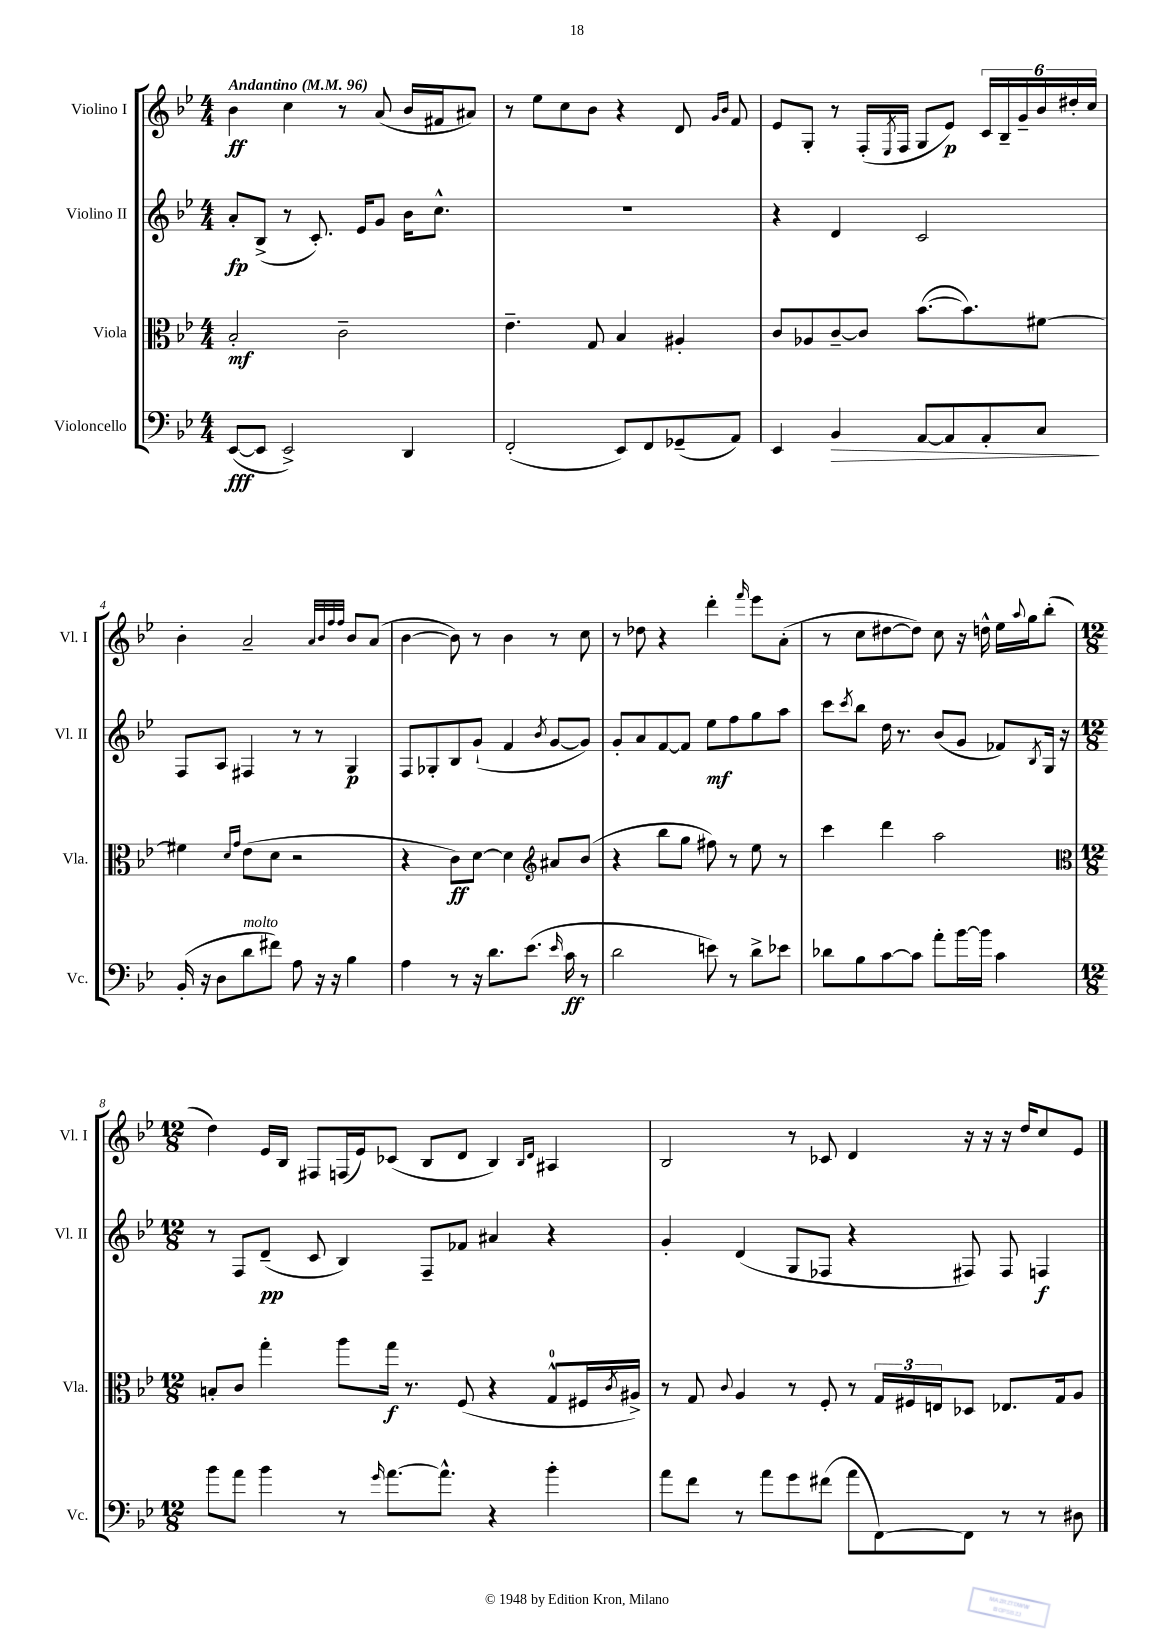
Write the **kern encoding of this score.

**kern	**dynam	**kern	**dynam	**kern	**dynam	**kern	**dynam
*part4	*part4	*part3	*part3	*part2	*part2	*part1	*part1
*staff4	*staff4	*staff3	*staff3	*staff2	*staff2	*staff1	*staff1
*I"Violoncello	*	*I"Viola	*	*I"Violino II	*	*I"Violino I	*
*I'Vc.	*	*I'Vla.	*	*I'Vl. II	*	*I'Vl. I	*
*clefF4	*	*clefC3	*	*clefG2	*	*clefG2	*
*k[b-e-]	*	*k[b-e-]	*	*k[b-e-]	*	*k[b-e-]	*
*M4/4	*	*M4/4	*	*M4/4	*	*M4/4	*
*MM96	*	*MM96	*	*MM96	*	*MM96	*
=1	=1	=1	=1	=1	=1	=1	=1
!	!	!	!	!	!	!LO:TX:a:B:t=Andantino	!
([8EE-/L	fff	2B-'/	mf	8a'/L	fp	4b-\	ff
8EE-/J]	.	.	.	(8B-^/J	.	.	.
2EE-^/)	.	.	.	8r	.	4cc\	.
.	.	.	.	8.c'/)	.	.	.
.	.	2c~\	.	.	.	8r	.
.	.	.	.	16e-/KL	.	.	.
.	.	.	.	8g/J	.	(8a/	.
4DD/	.	.	.	16b-\KL	.	16b-/LL	.
.	.	.	.	8.cc^^\J	.	16f#X/J	.
.	.	.	.	.	.	8a#X/J)	.
=2	=2	=2	=2	=2	=2	=2	=2
(2FF'/	.	4.e-~\	.	1r	.	8r	.
.	.	.	.	.	.	8ee-\L	.
.	.	.	.	.	.	8cc\	.
.	.	8G/	.	.	.	8b-\J	.
8EE-/L)	.	4B-/	.	.	.	4r	.
8FF/	.	.	.	.	.	.	.
(8GG-X~/	.	4A#X'/	.	.	.	8d/	.
.	.	.	.	.	.	16qqg/LL	.
.	.	.	.	.	.	16qqb-/JJ	.
8AA/J)	.	.	.	.	.	8f/	.
=3	=3	=3	=3	=3	=3	=3	=3
4EE-/	.	8c/L	.	4r	.	8e-/L	.
.	.	8A-X/	.	.	.	8G'/J	.
!	!LO:HP:b	!	!	!	!	!	!
4BB-/	>	[8c~/	.	4d/	.	8r	.
.	.	8c/J]	.	.	.	(16F'/LL	.
.	.	.	.	.	.	8qE-/	.
.	.	.	.	.	.	16F/JJ	.
[8AA/L	.	([8.b-\L	.	2c/	.	8G/L	.
8AA/]	.	.	.	.	.	8e-/J)	p
.	.	8.b-\])	.	.	.	.	.
8AA'/	.	.	.	.	.	24c/LL	.
.	.	.	.	.	.	24B-~/	.
.	.	.	.	.	.	24g~/	.
8C/J	.	[8f#X\J	.	.	.	24b-/	.
.	.	.	.	.	.	24dd#X'/	.
.	.	.	.	.	.	24cc/JJ	.
.	]	.	.	.	.	.	.
!!LO:LB:g=z
=4	=4	=4	=4	=4	=4	=4	=4
(16BB-'/	.	4f#X\]	.	8F/L	.	4b-'\	.
16r	.	.	.	.	.	.	.
8D\L	.	.	.	8A/J	.	.	.
.	.	16qqd/LL	.	.	.	.	.
.	.	16qqg/JJ	.	.	.	.	.
!LO:TX:a:i:t=molto	!	!	!	!	!	!	!
8d\	.	(8e-\L	.	4F#X/	.	2a~/	.
8f#X\J)	.	8d\J	.	.	.	.	.
8A\	.	2r	.	8r	.	.	.
16r	.	.	.	8r	.	.	.
16r	.	.	.	.	.	.	.
.	.	.	.	.	.	32qqa/LLL	.
.	.	.	.	.	.	32qqb-/	.
.	.	.	.	.	.	32qqff/	.
.	.	.	.	.	.	32qqff/JJJ	.
4B-\	.	.	.	4G/	p	8b-/L	.
.	.	.	.	.	.	(8a/J	.
=5	=5	=5	=5	=5	=5	=5	=5
4A\	.	4r	.	8F/L	.	[4b-\	.
.	.	.	.	8G-X'/	.	.	.
8r	.	8c\L)	ff	8B-/	.	8b-\])	.
16r	.	[8d\J	.	(8g`/J	.	8r	.
8.d\L	.	.	.	.	.	.	.
.	.	4d\]	.	4f/	.	4b-\	.
(8.e-\J	.	.	.	.	.	.	.
*	*	*clefG2	*	*	*	*	*
.	.	.	.	8qb-/	.	.	.
.	.	8a#X/L	.	[8g/L	.	8r	.
16qqe-/	.	.	.	.	.	.	.
16c\	ff	.	.	.	.	.	.
8r	.	(8b-/J	.	8g/J])	.	8cc\	.
=6	=6	=6	=6	=6	=6	=6	=6
2d\	.	4r	.	8g'/L	.	8r	.
.	.	.	.	8a/	.	8dd-X\	.
.	.	8bb-\L	.	[8f/	.	4r	.
.	.	8gg\J	.	8f/J]	.	.	.
8en\)	.	8ff#X\)	.	8ee-\L	mf	4ddd'\	.
8r	.	8r	.	8ff\	.	.	.
.	.	.	.	.	.	16qqfff/	.
8d^\L	.	8ee-\	.	8gg\	.	8eee-\L	.
8e-X\J	.	8r	.	8aa\J	.	(8a'\J	.
=7	=7	=7	=7	=7	=7	=7	=7
8d-X\L	.	4ccc\	.	8ccc\L	.	8r	.
.	.	.	.	8qccc/	.	.	.
8B-\	.	.	.	8bb-\J	.	8cc\L	.
[8c\	.	4ddd\	.	16dd\	.	[8dd#X\	.
.	.	.	.	8.r	.	.	.
8c\J]	.	.	.	.	.	8dd#\J])	.
8a'\L	.	2aa\	.	(8b-/L	.	8cc\	.
[16b-\L	.	.	.	8g/J	.	16r	.
16b-\JJ]	.	.	.	.	.	16ddn^^\	.
4c\	.	.	.	8f-X/L)	.	16ee-\LL	.
.	.	.	.	.	.	8qqaa/	.
.	.	.	.	.	.	16gg\J	.
.	.	.	.	8qB-/	.	.	.
.	.	.	.	16G/Jk	.	(8bb-'\J	.
.	.	.	.	16r	.	.	.
!!LO:LB:g=z
=8	=8	=8	=8	=8	=8	=8	=8
*	*	*clefC3	*	*	*	*	*
*M12/8	*	*M12/8	*	*M12/8	*	*M12/8	*
8b-\L	.	8Bn'/L	.	8r	.	4dd\)	.
8a\J	.	8c/J	.	8F/L	.	.	.
4b-\	.	4gg'\	.	(8d~/J	pp	16e-/LL	.
.	.	.	.	.	.	16B-/JJ	.
.	.	.	.	8c/	.	8F#X/L	.
8r	.	8aa\L	.	4B-/)	.	(16Fn/L	.
.	.	.	.	.	.	16e-/J)	.
16qqg/	.	.	.	.	.	.	.
[8.a\L	.	16gg\Jk	f	.	.	(8c-X/J	.
.	.	8.r	.	.	.	.	.
.	.	.	.	8F~/L	.	8B-/L	.
8.a^^\J]	.	.	.	.	.	.	.
.	.	(8F/	.	8f-X/J	.	8d/J	.
4r	.	4r	.	4a#X/	.	4B-/)	.
.	.	.	.	.	.	16qqB-/LL	.
.	.	.	.	.	.	16qqd/JJ	.
4b-'\	.	8G^^/L	.	4r	.	4A#X/	.
.	.	16F#X/L	.	.	.	.	.
.	.	8qc/	.	.	.	.	.
.	.	16A#X^/JJ)	.	.	.	.	.
=9	=9	=9	=9	=9	=9	=9	=9
8a\L	.	8r	.	4g'/	.	2B-/	.
8f\J	.	8G/	.	.	.	.	.
.	.	8qqc/	.	.	.	.	.
8r	.	4A/	.	(4d/	.	.	.
8a\L	.	.	.	.	.	.	.
8g\	.	8r	.	8G/L	.	8r	.
(8f#X\J	.	8F'/	.	8F-X/J	.	8c-X/	.
8a\L	.	8r	.	4r	.	4d/	.
[8FF\)	.	24G/LL	.	.	.	.	.
.	.	24F#X/	.	.	.	.	.
.	.	24En/J	.	.	.	.	.
8FF\J]	.	8D-X/J	.	8F#X/)	.	16r	.
.	.	.	.	.	.	16r	.
8r	.	8.E-X/L	.	8F#/	.	16r	.
.	.	.	.	.	.	16dd/KL	.
8r	.	.	.	4Fn/	f	8cc/	.
.	.	16G/k	.	.	.	.	.
8D#X\	.	8A/J	.	.	.	8e-/J	.
==	==	==	==	==	==	==	==
*-	*-	*-	*-	*-	*-	*-	*-
